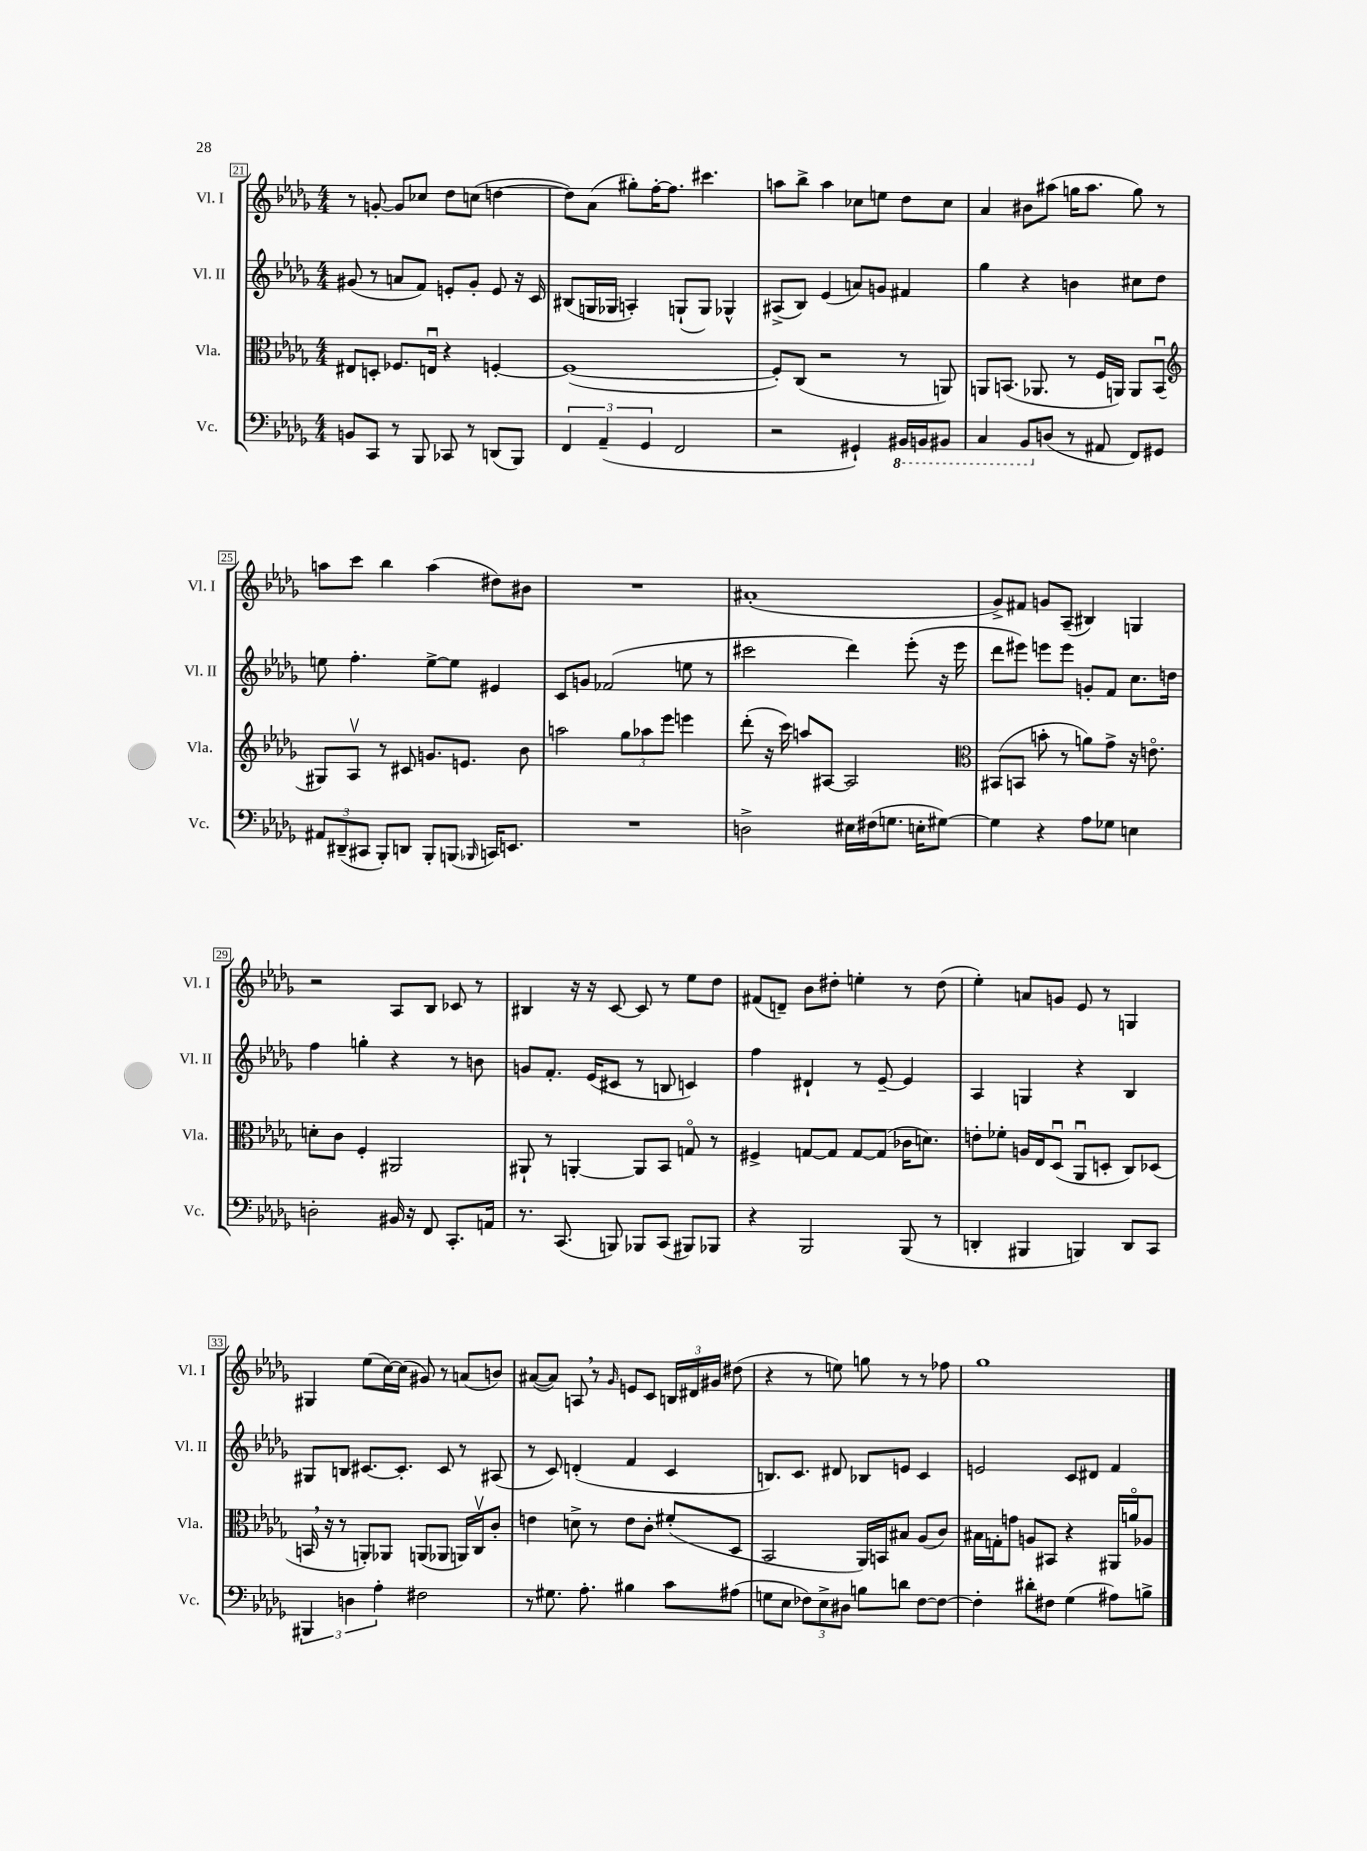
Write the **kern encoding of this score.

**kern	**kern	**kern	**kern
*staff4	*staff3	*staff2	*staff1
*clefF4	*clefC3	*clefG2	*clefG2
*k[b-e-a-d-g-]	*k[b-e-a-d-g-]	*k[b-e-a-d-g-]	*k[b-e-a-d-g-]
*M4/4	*M4/4	*M4/4	*M4/4
8BB	8E#	(8g#	8r
8CC	8D'	8r	[8g'
8r	8.F-	8a	8g]
8BBB-	.	8f)	8cc-
.	16Eu	.	.
8CC-	4r	8e'	8dd-
8r	.	8g#'	(8cc
(8DD	[4F'	8e	[4dd
8BBB-)	.	16r	.
.	.	16c	.
=	=	=	=
6FF	(1F_	(8B#	8dd])
.	.	16G	(8a-
(6AA-~	.	.	.
.	.	16G-	.
.	.	4A')	8gg#')
6GG-	.	.	.
.	.	.	[16ff'
.	.	.	8.ff]
2FF	.	(8G`	.
.	.	8G)	4.ccc#
.	.	4G-^^	.
=	=	=	=
2r	8F'])	(8A#^	8aa
.	(8C	8B-)	8bb-^
.	2r	(4e-	4aa
4GG#`)	.	8a)	8cc-
.	.	8g	8ee
16BBB#	8r	4f#	8dd-
16BBB	.	.	.
8BBB#	8AA)	.	8cc-
=	=	=	=
4CC	8AA	4gg-	4a-
.	(8.BB	.	.
8BBB-	.	4r	8b#
.	8.AA-	.	.
(8D	.	.	(8aa#
8r	8r	4b	16gg
.	.	.	8.aa#
8AA#	16F	.	.
.	16AA)	.	.
8FF)	8AA	8cc#	8gg)
8GG#	(8BBu	8dd-	8r
=	=	=	=
*	*clefG2	*	*
12AA#	8G#)	8ee	8aa
(12DD#~	.	.	.
.	8A-v	4.ff'	8ccc
12CC#	.	.	.
8BBB-')	8r	.	4bb-
8DD	8c#	.	.
8BBB-'	8.g	[8ee^	(4aa
(8BBB	.	8ee]	.
.	8.e	.	.
16qqBBB-	.	.	.
16CC)	.	4e#	8dd#)
8.EE	.	.	.
.	8b-	.	8b#
=	=	=	=
1r	2aa	8c	1r
.	.	8g	.
.	.	(2f-	.
.	12gg-	.	.
.	12aa-	.	.
.	12eee-	.	.
.	4eee	8ee	.
.	.	8r	.
=	=	=	=
2D^	(8ddd-'	2ccc#	(1a#'
.	16r	.	.
.	16ccc)	.	.
.	8aa	.	.
.	[8A#	.	.
16E#	2A#]	4ddd-)	.
(16F#	.	.	.
8.G	.	.	.
.	.	(8eee-'	.
16E'	.	.	.
[8G#)	.	16r	.
.	.	16eee-	.
=	=	=	=
*	*clefC3	*	*
4G#]	(8BB#	8ddd-	8g-^)
.	8BB	8eee#)	8f#
4r	8b'	8eee	8g
.	8r	8eee	(8A-~
8A-	8a)	8g'	4B#)
8G-	8g-^	8f	.
4E	16r	8.cc	4G
.	8.eo	.	.
.	.	16dd	.
=	=	=	=
2D'	8d'	4ff	2r
.	8c	.	.
.	4F'	4gg'	.
16BB#	2AA#	4r	8A-
16r	.	.	.
8FF	.	.	8B-
8.CC'	.	8r	8c-
.	.	8b	8r
16AA	.	.	.
=	=	=	=
8.r	8AA#`	8g	4B#
.	8r	8.f'	.
(8.CC	.	.	.
.	[4AA'	.	16r
.	.	(16e-	16r
8BBB)	.	8c#	[8c
8BBB-	8AA]	8r	8c]
(8CC	8BB-	8B	8r
8BBB#)	8Go	4c)	8ee-
8BBB-	8r	.	8dd-
=	=	=	=
4r	4F#^	4ff	(8f#
.	.	.	8d~)
2BBB-	[8G	4d#`	8b-
.	8G]	.	8dd#'
.	[8G	8r	4ee'
.	(8G]	[8e-~	.
(8BBB-	16c-	4e-]	8r
.	8.d)	.	.
8r	.	.	(8dd#
=	=	=	=
4DD'	8e'	4A-	4ee-')
.	8f-'	.	.
4BBB#	16A	4G	8a
.	16E-	.	.
.	(8D-u	.	8g
4BBB)	8AA-u	4r	8e-
.	8D'	.	8r
8DD	8C)	4B-	4G
8CC	(8D-	.	.
=	=	=	=
6BBB#	16BB	8G#	4G#
.	16r	.	.
.	8r	8B	.
6D	.	.	.
.	8AA')	[8.c#	(8ee-
6A-'	.	.	.
.	8AA-	.	[16cc)
.	.	8.c#']	(16cc]
2F#	(8AA	.	8g#)
.	8AA-	8c#	8r
.	16AA)	8r	(8a
.	16Cv	.	.
.	8c'	(8A#	8b)
=	=	=	=
8r	4e	8r	([8a#
8.G#	.	8c)	8a#])
.	8d^	(4d'	8A
8.A-'	.	.	.
.	8r	.	8r
.	.	.	16qqg-
4B#	8e	4f	8e
.	8c'	.	8c
8c	(8f#'	4c	24B
.	.	.	24d#
.	.	.	24g#
(8A#	8D-	.	(8dd#
=	=	=	=
8G	2BB-	8.B)	4r
8E-	.	.	.
.	.	8.c	.
12F-)	.	.	8r
12E-^	.	.	.
.	.	8d#	8ee)
12D#	.	.	.
8B	16AA-)	8B-	8gg
.	16BB	.	.
8d	8B#	8e	8r
[8F-	(8A-	4c	8r
8F-_	8c)	.	8ff-
=	=	=	=
4F-']	16B#	2e	1gg-
.	16G'	.	.
.	8g	.	.
8d#'	8A	.	.
8F#	8BB#	.	.
(4G-	4r	8c	.
.	.	8d#	.
8A#)	16AA#	4f	.
.	16ao	.	.
8B^	8A-	.	.
==	==	==	==
*-	*-	*-	*-
